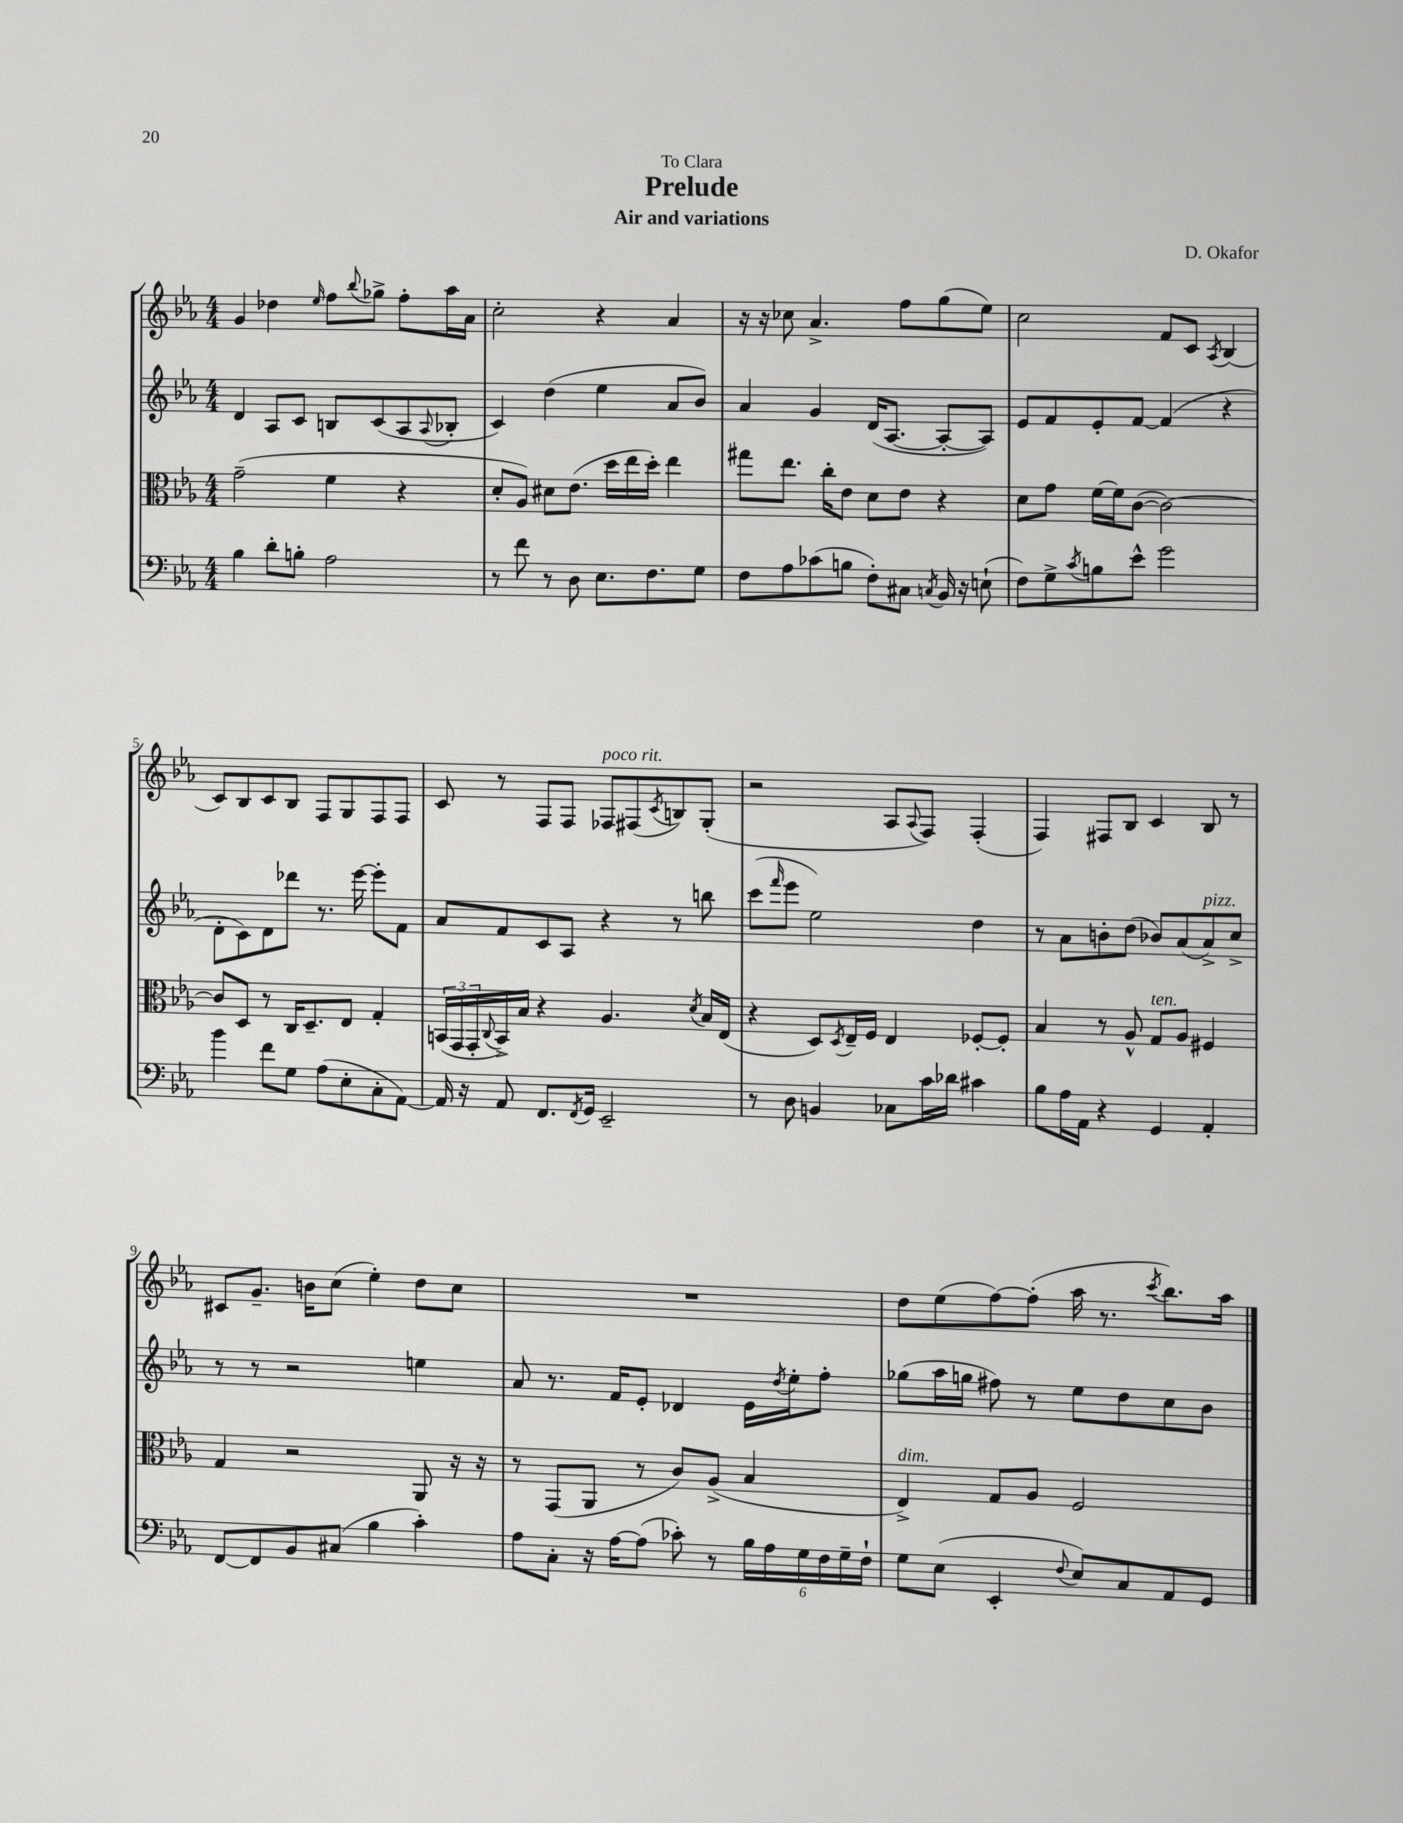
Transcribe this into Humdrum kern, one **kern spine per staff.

**kern	**kern	**kern	**kern
*staff4	*staff3	*staff2	*staff1
*clefF4	*clefC3	*clefG2	*clefG2
*k[b-e-a-]	*k[b-e-a-]	*k[b-e-a-]	*k[b-e-a-]
*M4/4	*M4/4	*M4/4	*M4/4
4B-	(2g~	4d	4g
8d'	.	8A-	4dd-
8B'	.	8c	.
.	.	.	16qqee-
2A-	4f	8B	8ff
.	.	.	8qqbb-
.	.	(8c	8gg-^
.	4r	8A-	8ff'
.	.	8qqA-	.
.	.	8B-'	16aa-
.	.	.	16a-
=	=	=	=
8r	8d'	4c)	2cc'
8f	8A-)	.	.
8r	8d#	(4dd	.
8D	(8.e-	.	.
8.E-	.	4ee-	4r
.	16dd	.	.
.	16ee-	.	.
8.F	16dd')	.	.
.	4ee-	8a-	4a-
8G	.	8b-)	.
=	=	=	=
8F	8gg#	4a-	16r
.	.	.	16r
8A-	8.ee-	.	8cc-
(8c-	.	4g	4.a-^
.	16cc'	.	.
8B	8e-	.	.
8F')	8d	(16d	.
.	.	[8.A-	.
8C#	8e-	.	8ff
8qC	.	.	.
16BB-	4r	8A-'_	(8gg
16r	.	.	.
(8E`	.	8A-])	8ee-)
=	=	=	=
8F)	8d	8e-	2cc
8G^	8g	8f	.
8qc	.	.	.
8B	[16f	8e-'	.
.	16f]	.	.
8e-^^	([8c	[8f	.
2g	2c_)	(4f]	8f
.	.	.	8c
.	.	.	8qA-
.	.	4r	(4B-
=	=	=	=
4b-	8c]	8d'	8c)
.	8D	8c)	8B-
8f	8r	8d	8c
8G	16C	8ddd-	8B-
.	8.D~	.	.
(8A-	.	8.r	8F
8E-'	8E-	.	8G
.	.	[16eee-	.
8C'	4G'	8eee-']	8F
[8AA-)	.	8f	8F
=	=	=	=
16AA-]	(24BB	8a-	8c
.	24GG	.	.
16r	.	.	.
.	24GG'	.	.
.	8qqC	.	.
8AA-	16BB^)	8f	8r
.	16B-	.	.
8.FF	4r	8c	8F
.	.	8A-	8F
8qFF	.	.	.
16GG	.	.	.
2EE-~	4.A-	4r	8F-
.	.	.	(8F#
.	.	.	8qc
.	.	8r	8B)
.	8qd	.	.
.	16B-	8bb	(8G'
.	(16E-	.	.
=	=	=	=
8r	4r	(8ccc	2r
.	.	16qqfff	.
8D	.	8eee-	.
4BB	8D)	2ee-)	.
.	8qD	.	.
.	16E-~	.	.
.	16F	.	.
8C-	4E-	.	8A-
.	.	.	8qqA-
16c	.	.	8F)
16d-	.	.	.
4c#	[8F-'	4dd	(4F'
.	8F-']	.	.
=	=	=	=
8B-	4B-	8r	4F)
16A-	.	8a-	.
16AA-	.	.	.
4r	8r	8b'	8F#
.	8A-^^	(8dd	8B-
4GG	8G	8b-)	4c
.	8A-	(8a-	.
4AA-'	4F#	8a-^)	8B-
.	.	8cc^	8r
=	=	=	=
[8FF	4G	8r	8c#
8FF]	.	8r	8.g~
8BB-	2r	2r	.
.	.	.	16b
(8C#	.	.	(8cc
4B-	.	.	4ee-')
4c')	8AA-	4ee	8dd
.	16r	.	8cc
.	16r	.	.
=	=	=	=
8A-	8r	8a-	1r
8C'	(8GG	8.r	.
16r	8AA-	.	.
[16A-	.	16f	.
(8A-]	8r	8e-'	.
8c-')	8c)	4d-	.
8r	(8A-^	.	.
24B-	4B-	16e-	.
24A-	.	.	.
.	.	8qdd	.
.	.	16ee-'	.
24G	.	.	.
24F	.	8ff'	.
24G~	.	.	.
24F`	.	.	.
=	=	=	=
8G	4E-^)	(8gg-	8dd
(8E-	.	16aa-	(8ee-
.	.	16gg	.
4EE-'	8G	8ff#)	[8ff)
.	8A-	8r	(8ff']
8qqF	.	.	.
8E-)	2F	8ee-	16aa-
.	.	.	8.r
8C	.	8dd	.
.	.	.	8qccc
8AA-	.	8cc	8.bb-)
8GG	.	8b-	.
.	.	.	16aa-
==	==	==	==
*-	*-	*-	*-
